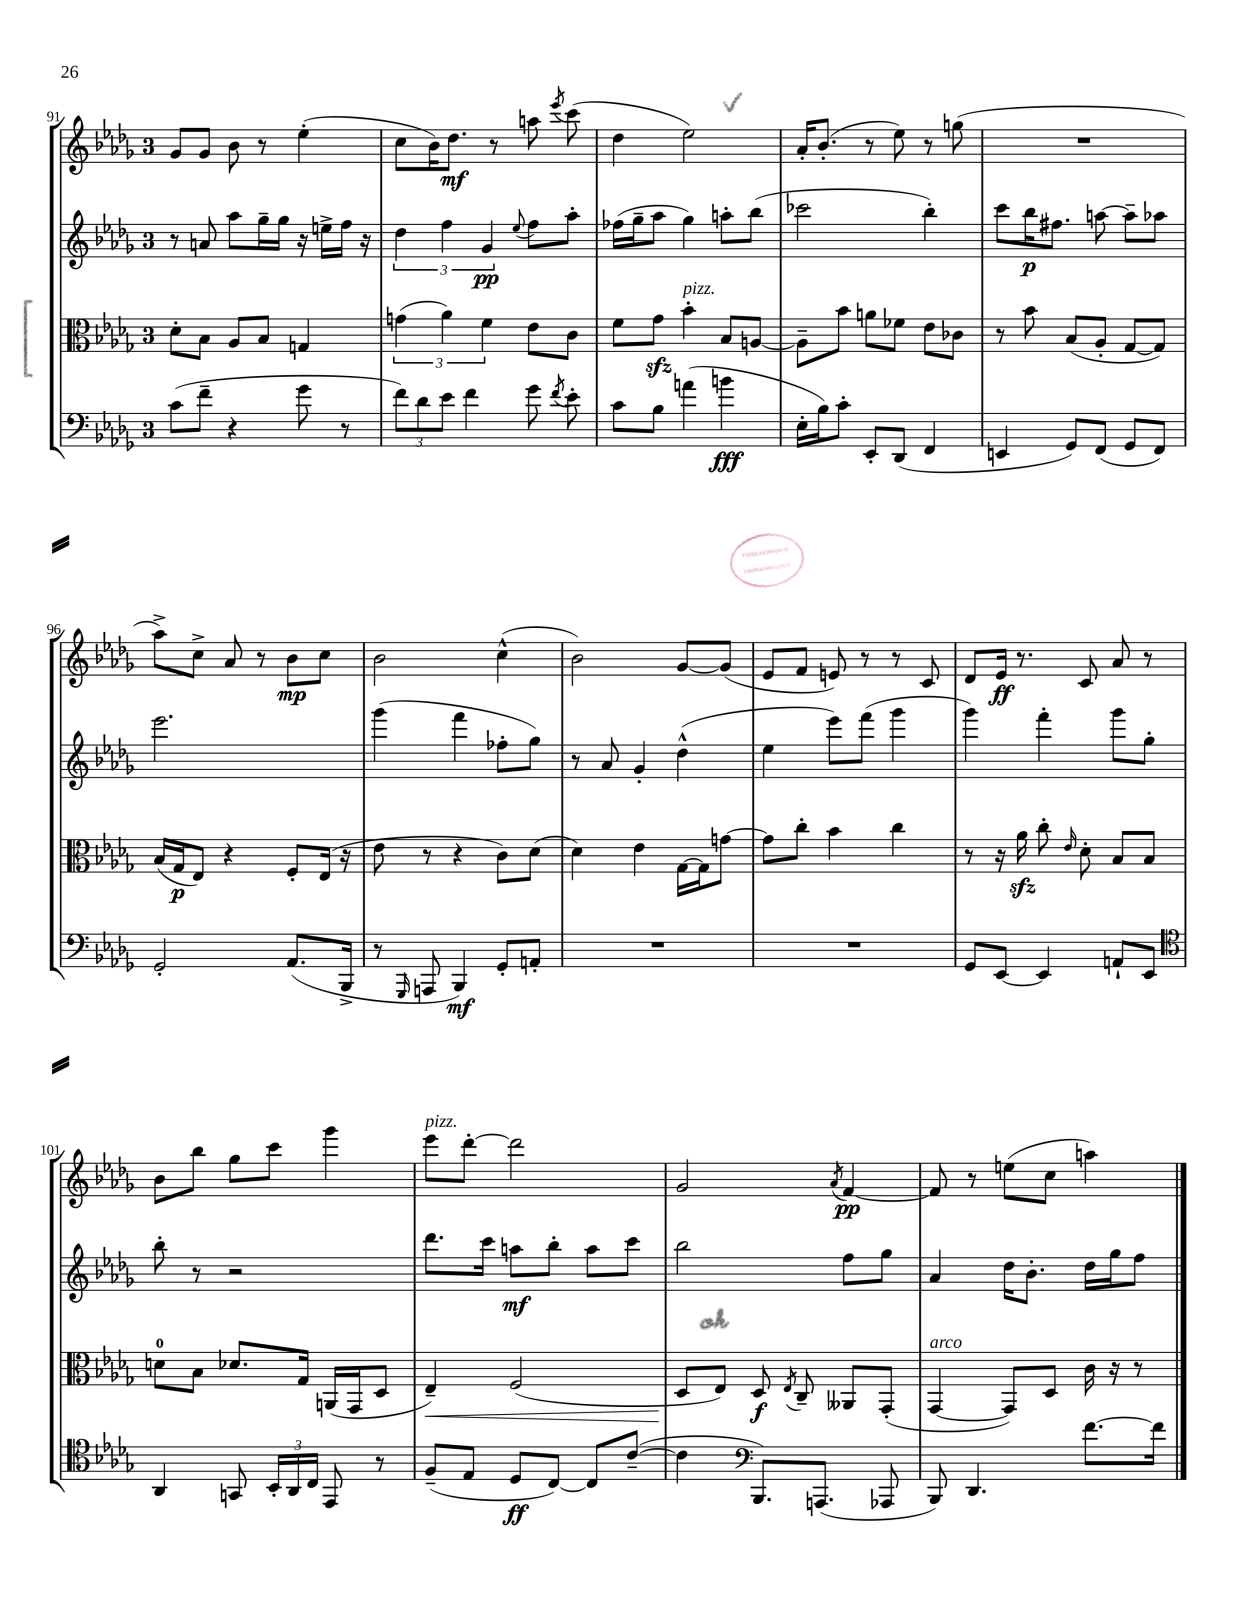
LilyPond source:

<<
\new StaffGroup <<
\new Staff = "s0" {
    \clef treble \key des \major \once \override Staff.TimeSignature.style = #'single-digit \time 3/4
    \autoBeamOff ges'8[ ges'8] bes'8 r8 ees''4-.( |
    c''8[ bes'16) des''8.]\mf r8 a''8 \acciaccatura { ees'''8 } c'''8( |
    des''4 ees''2) |
    aes'16[-. bes'8.]-.( r8 ees''8) r8 g''8( |
    R2. |
    aes''8[->) c''8]-> aes'8 r8 bes'8[\mp c''8] |
    bes'2 c''4-^( |
    bes'2) ges'8[~ ges'8]( |
    ees'8[ f'8] e'8) r8 r8 c'8 |
    des'8[ ees'16]\ff r8. c'8 aes'8 r8 |
    bes'8[ bes''8] ges''8[ c'''8] ges'''4 |
    ees'''8[^\markup { \italic "pizz." } des'''8]~-. des'''2 |
    ges'2 \acciaccatura { aes'8 } f'4~\pp |
    f'8 r8 e''8[( c''8] a''4) \bar "|." |
}
\new Staff = "s1" {
    \clef treble \key des \major \once \override Staff.TimeSignature.style = #'single-digit \time 3/4
    \autoBeamOff r8 a'8 aes''8[ ges''16-- ges''16] r16 e''16[-> f''16] r16 |
    \tuplet 3/2 { des''4 f''4 ges'4\pp } \appoggiatura { ees''8 } f''8[ aes''8]-. |
    fes''16[( ges''16-- aes''8] ges''4) a''8[-. bes''8]( |
    ces'''2 bes''4-.) |
    c'''8[ bes''16\p fis''8.] a''8~ a''8[-- aes''8] |
    ees'''2. |
    ges'''4( f'''4 fes''8[-. ges''8]) |
    r8 aes'8 ges'4-. des''4-^( |
    ees''4 ees'''8[) f'''8]( ges'''4 |
    ges'''4) f'''4-. ges'''8[ ges''8]-. |
    bes''8-. r8 r2 |
    des'''8.[ c'''16] a''8[\mf bes''8]-. a''8[ c'''8] |
    bes''2 f''8[ ges''8] |
    aes'4 des''16[ bes'8.]-. des''16[ ges''16 f''8] \bar "|." |
}
\new Staff = "s2" {
    \clef alto \key des \major \once \override Staff.TimeSignature.style = #'single-digit \time 3/4
    \autoBeamOff des'8[-. bes8] aes8[ bes8] g4 |
    \tuplet 3/2 { g'4( aes'4) f'4 } ees'8[ c'8] |
    f'8[ ges'8]\sfz bes'4-.^\markup { \italic "pizz." } bes8[ a8]~ |
    a8[-- bes'8] a'8[ fes'8] ees'8[ ces'8] |
    r8 bes'8 bes8[( aes8]-. ges8[~ ges8]) |
    bes16[( ges16\p ees8]) r4 f8[-. ees16]( r16 |
    ees'8 r8 r4 c'8[) des'8]( |
    des'4) ees'4 ges16[~ ges16 g'8]~ |
    g'8[ c''8]-. bes'4 c''4 |
    r8 r16 aes'16\sfz c''8-. \grace { ees'16 } des'8-. bes8[ bes8] |
    d'8[-0 bes8] des'8.[ ges16] a,16[( ges,16 des8] |
    ees4--\<) f2( |
    des8[\! ees8]) des8\f \acciaccatura { ees8 } c8-- aeses,8[ ges,8]-.( |
    ges,4~^\markup { \italic "arco" } ges,8[) des8] c'16 r16 r8 \bar "|." |
}
\new Staff = "s3" {
    \clef bass \key des \major \once \override Staff.TimeSignature.style = #'single-digit \time 3/4
    \autoBeamOff c'8[( f'8]-- r4 ges'8 r8 |
    \tuplet 3/2 { f'8[) des'8 ees'8] } f'4 ges'8 \acciaccatura { f'8 } ees'8-. |
    c'8[ bes8] a'4( b'4\fff |
    ees16[-. bes16) c'8]-. ees,8[-. des,8]( f,4 |
    e,4 ges,8[) f,8]( ges,8[ f,8]) |
    ges,2-. aes,8.[( bes,,16]-> |
    r8 \grace { ges,,16 } a,,8 bes,,4\mf) ges,8[-. a,8]-. |
    R2. |
    R2. |
    ges,8[ ees,8]~ ees,4 a,8[-! ees,8] |
    \clef tenor aes,4 g,8 \tuplet 3/2 { bes,16[-. aes,16 c16] } ees,8 r8 |
    f8[--( ees8] des8[\ff c8]~) c8[ c'8]~--( |
    c'4 \clef bass bes,,8.[) a,,8.]( aes,,8 |
    bes,,8) des,4. f'8.[~ f'16] \bar "|." |
}
>>
>>
\layout { \context { \Score currentBarNumber = #91 } }
